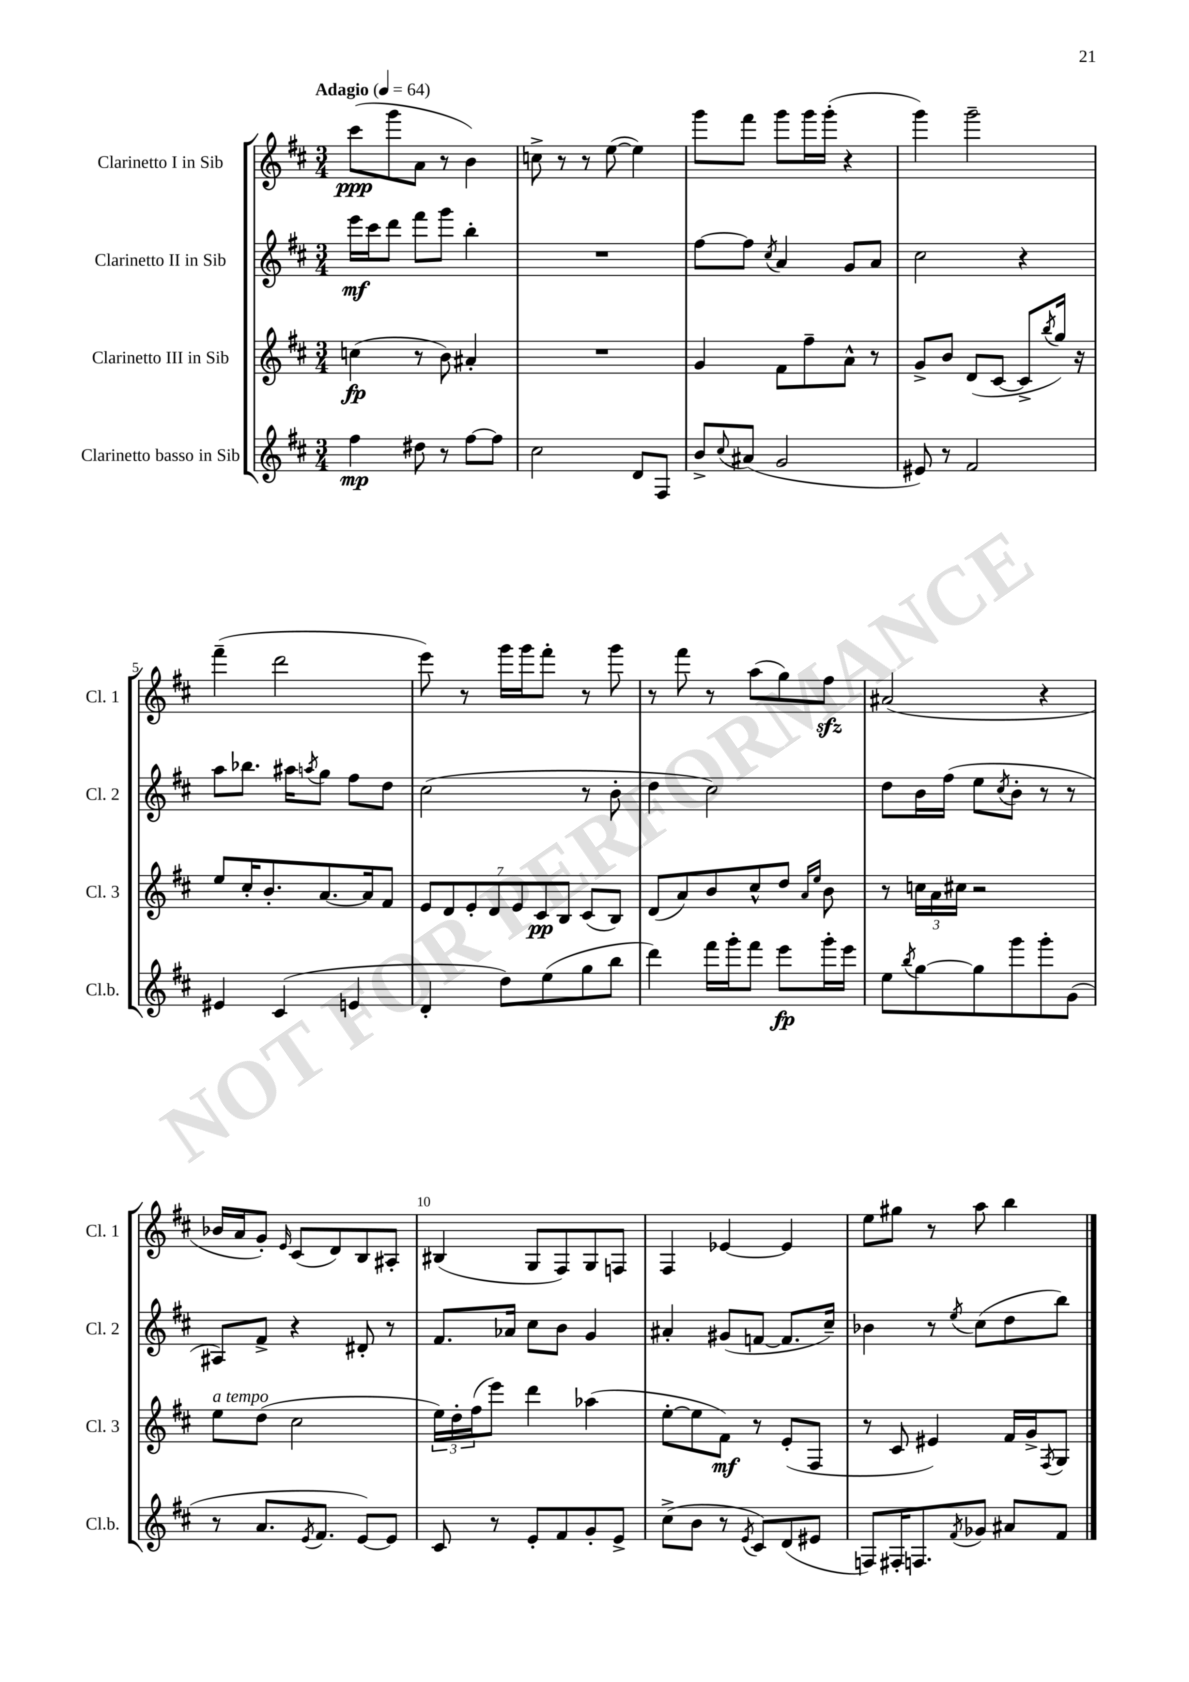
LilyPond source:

<<
\new StaffGroup <<
\new Staff = "s0" \with { instrumentName = "Clarinetto I in Sib" shortInstrumentName = "Cl. 1" } {
    \clef treble \key d \major \numericTimeSignature \time 3/4 \tempo "Adagio" 4 = 64
    cis'''8\ppp( g'''8 a'8 r8 b'4) |
    c''8-> r8 r8 e''8~( e''4) |
    g'''8 fis'''8 g'''8 g'''16 g'''16-.( r4 |
    g'''4) g'''2-- |
    fis'''4--( d'''2 |
    e'''8) r8 g'''16 g'''16 fis'''8-. r8 g'''8 |
    r8 fis'''8 r8 a''8( g''8) fis''8\sfz |
    ais'2( r4 |
    bes'16 a'16 g'8-.) \grace { e'16 } cis'8( d'8) b8 ais8-. |
    bis4( g8 fis8) g8 f8 |
    fis4 ees'4~ ees'4 |
    e''8 gis''8 r8 a''8 b''4 \bar "|." |
}
\new Staff = "s1" \with { instrumentName = "Clarinetto II in Sib" shortInstrumentName = "Cl. 2" } {
    \clef treble \key d \major \numericTimeSignature \time 3/4
    e'''16\mf cis'''16 d'''8 fis'''8 g'''8 b''4-. |
    R2. |
    fis''8~ fis''8 \acciaccatura { cis''8 } a'4 g'8 a'8 |
    cis''2 r4 |
    a''8 bes''8. ais''16 \acciaccatura { a''8 } g''8 fis''8 d''8 |
    cis''2( r8 b'8-. |
    d''4 cis''2) |
    d''8 b'16 fis''16( e''8 \acciaccatura { cis''8 } b'8-. r8 r8 |
    ais8) fis'8-> r4 dis'8-. r8 |
    fis'8. aes'16 cis''8 b'8 g'4 |
    ais'4-. gis'8( f'8~ f'8. cis''16--) |
    bes'4 r8 \acciaccatura { e''8 } cis''8( d''8 b''8) \bar "|." |
}
\new Staff = "s2" \with { instrumentName = "Clarinetto III in Sib" shortInstrumentName = "Cl. 3" } {
    \clef treble \key d \major \numericTimeSignature \time 3/4
    c''4\fp( r8 b'8) ais'4-. |
    R2. |
    g'4 fis'8 fis''8-- a'8-^ r8 |
    g'8-> b'8 d'8( cis'8~ cis'8-> \acciaccatura { b''8 } g''16) r16 |
    e''8 cis''16-. b'8.-. a'8.~ a'16 fis'8 |
    \tuplet 7/4 { e'8 d'8 e'8-. d'8 e'8 cis'8\pp b8 } cis'8( b8) |
    d'8( a'8) b'8 cis''8-^ d''8 \grace { a'16 e''16 } b'8 |
    r8 \tuplet 3/2 { c''16 a'16 cis''16 } r2 |
    e''8^\markup { \italic "a tempo" } d''8( cis''2 |
    \tuplet 3/2 { e''16) d''16-. fis''16( } e'''8) d'''4 aes''4( |
    e''8~-. e''8 fis'8\mf) r8 e'8-.( fis8 |
    r8 cis'8 eis'4) fis'16 g'16-> \acciaccatura { fis8 } g8 \bar "|." |
}
\new Staff = "s3" \with { instrumentName = "Clarinetto basso in Sib" shortInstrumentName = "Cl.b." } {
    \clef treble \key d \major \numericTimeSignature \time 3/4
    fis''4\mp dis''8 r8 fis''8~ fis''8 |
    cis''2 d'8 fis8 |
    b'8-> \appoggiatura { cis''8 } ais'8( g'2 |
    eis'8) r8 fis'2 |
    eis'4 cis'4( e'4 |
    d'4-. d''8) e''8( g''8 b''8 |
    d'''4) fis'''16 g'''16-. fis'''8 e'''8\fp g'''16-. e'''16 |
    e''8 \acciaccatura { b''8 } g''8~ g''8 g'''8 g'''8-. g'8( |
    r8 a'8. \acciaccatura { e'8 } fis'8. e'8~) e'8 |
    cis'8 r8 e'8-. fis'8 g'8-. e'8-> |
    cis''8->( b'8 r8 \acciaccatura { e'8 } cis'8) d'8( eis'8 |
    f8) fis16-. f8. \acciaccatura { fis'8 } ges'8 ais'8 fis'8 \bar "|." |
}
>>
>>
\layout { \context { \Score \override BarNumber.break-visibility = ##(#f #t #t) barNumberVisibility = #(every-nth-bar-number-visible 5) } }
